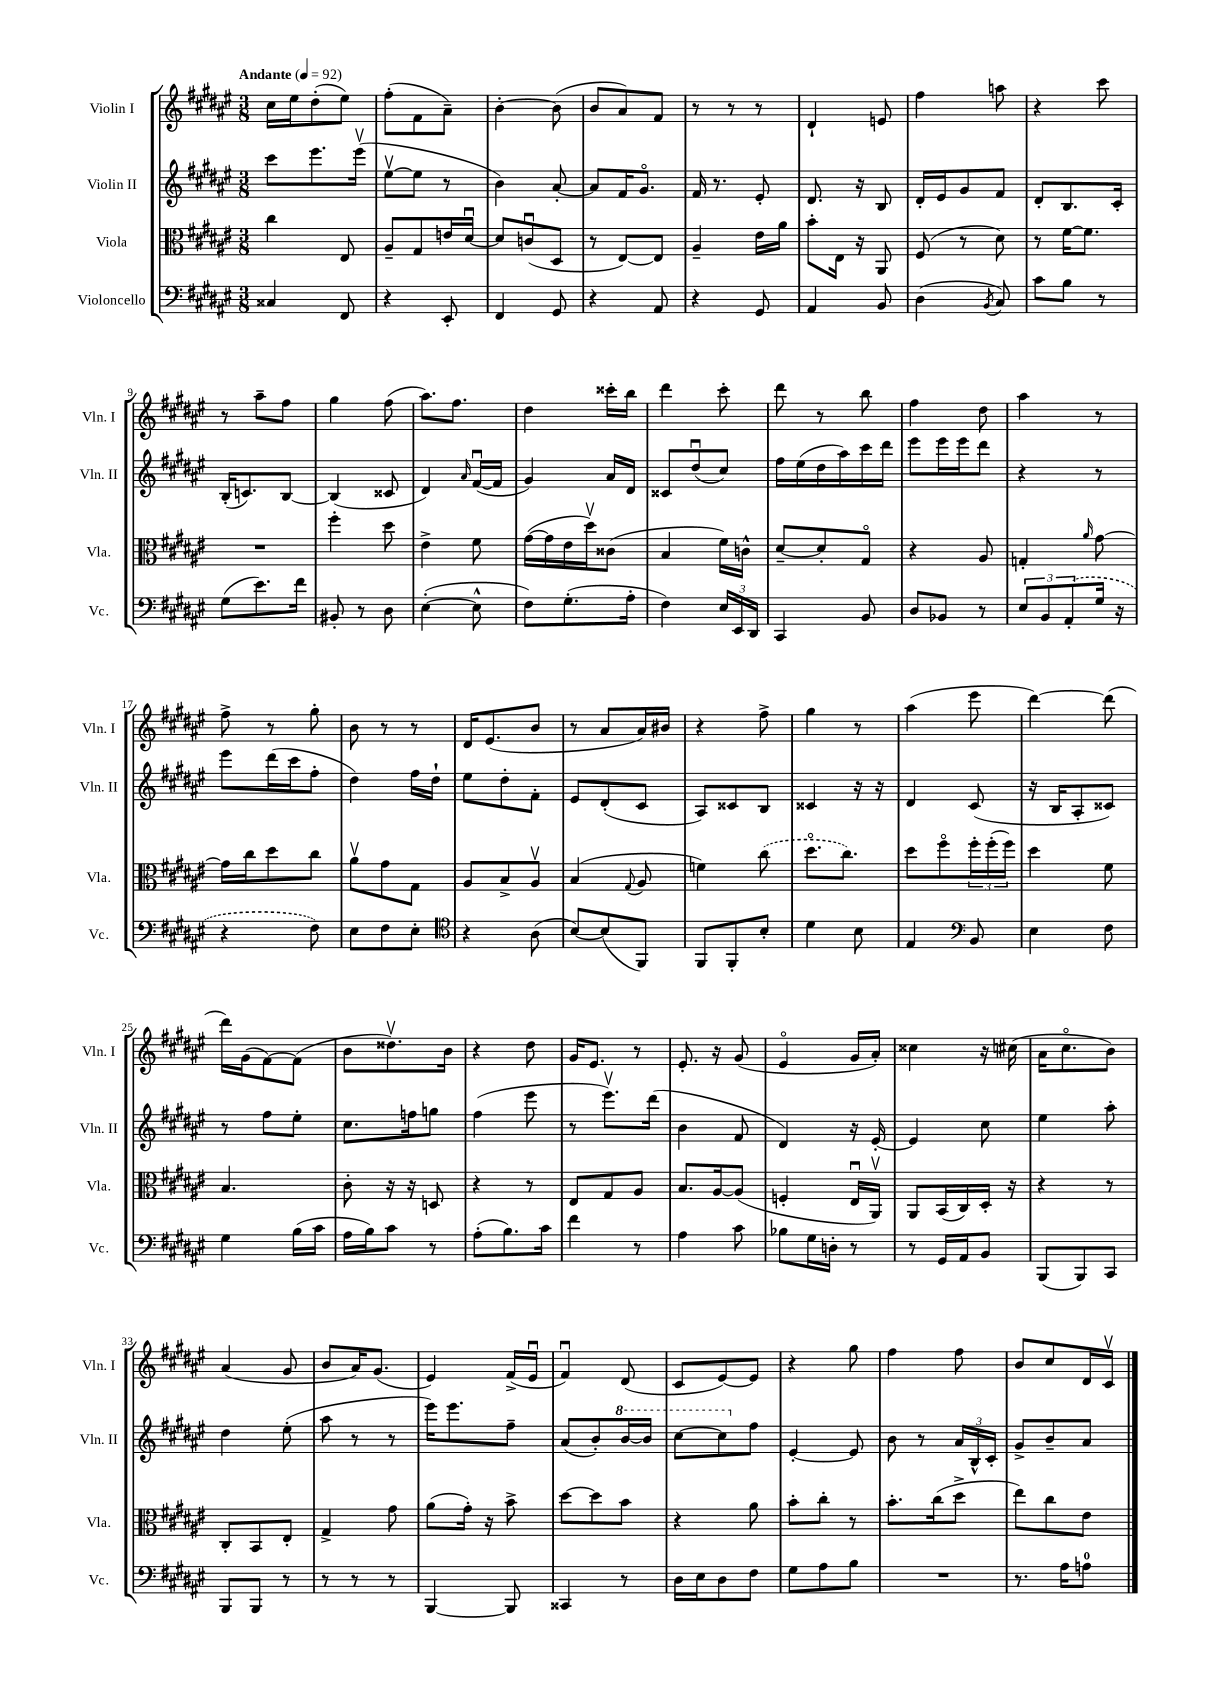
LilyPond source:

<<
\new StaffGroup <<
\new Staff = "s0" \with { instrumentName = "Violin I" shortInstrumentName = "Vln. I" } {
    \clef treble \key fis \major \numericTimeSignature \time 3/8 \tempo "Andante" 4 = 92
    cis''16 eis''16 dis''8-.( eis''8) |
    fis''8-.( fis'8 ais'8--) |
    b'4~-. b'8( |
    b'8 ais'8) fis'8 |
    r8 r8 r8 |
    dis'4-! e'8 |
    fis''4 a''8 |
    r4 cis'''8 |
    r8 ais''8-- fis''8 |
    gis''4 fis''8( |
    ais''8.) fis''8. |
    dis''4 cisis'''16-. b''16 |
    dis'''4 cis'''8-. |
    dis'''8 r8 b''8 |
    fis''4 dis''8 |
    ais''4 r8 |
    fis''8-> r8 gis''8-. |
    b'8 r8 r8 |
    dis'16 eis'8.( b'8 |
    r8 ais'8 ais'16) bis'16 |
    r4 fis''8-> |
    gis''4 r8 |
    ais''4( eis'''8 |
    dis'''4~) dis'''8( |
    dis'''16) gis'16( fis'8~) fis'8( |
    b'8 disis''8.\upbow) b'16 |
    r4 dis''8 |
    gis'16 eis'8. r8 |
    eis'8.-. r16 gis'8( |
    eis'4\flageolet gis'16 ais'16-.) |
    cisis''4 r16 cis''16( |
    ais'16 cis''8.\flageolet b'8) |
    ais'4( gis'8 |
    b'8 ais'16) gis'8.( |
    eis'4) fis'16->( eis'16\downbow |
    fis'4\downbow) dis'8( |
    cis'8 eis'8~) eis'8 |
    r4 gis''8 |
    fis''4 fis''8 |
    b'8 cis''8 dis'16 cis'16\upbow \bar "|." |
}
\new Staff = "s1" \with { instrumentName = "Violin II" shortInstrumentName = "Vln. II" } {
    \clef treble \key fis \major \numericTimeSignature \time 3/8
    cis'''8 eis'''8. eis'''16\upbow( |
    eis''8~\upbow eis''8 r8 |
    b'4) ais'8~-. |
    ais'8 fis'16 gis'8.\flageolet |
    fis'16 r8. eis'8-. |
    dis'8. r16 b8 |
    dis'16-. eis'16 gis'8 fis'8 |
    dis'8-. b8. cis'16-. |
    b16-.( c'8.) b8~ |
    b4( cisis'8 |
    dis'4) \grace { ais'16 } fis'16~\downbow( fis'16 |
    gis'4) ais'16 dis'16 |
    cisis'8 dis''8\downbow( cis''8) |
    fis''16 eis''16( dis''16 ais''16) cis'''16 dis'''16 |
    eis'''8 eis'''16 eis'''16 dis'''8 |
    r4 r8 |
    eis'''8 dis'''16( cis'''16 fis''8-. |
    dis''4) fis''16 dis''16-! |
    eis''8 dis''8-. fis'8-. |
    eis'8 dis'8-.( cis'8 |
    ais8) cisis'8 b8 |
    cisis'4 r16 r16 |
    dis'4 cis'8( |
    r16 b16 ais8-. cisis'8) |
    r8 fis''8 eis''8-. |
    cis''8. f''16 g''8 |
    fis''4( eis'''8 |
    r8 eis'''8.\upbow) dis'''16( |
    b'4 fis'8 |
    dis'4) r16 eis'16~-. |
    eis'4 cis''8 |
    eis''4 ais''8-. |
    dis''4 eis''8-.( |
    ais''8 r8 r8 |
    eis'''16) eis'''8. fis''8-- |
    ais'8( b'8-.) \ottava #1 b''16~ b''16 |
    cis'''8~ cis'''8 \ottava #0 fis''8 |
    eis'4~-. eis'8 |
    b'8 r8 \tuplet 3/2 { ais'16 b16-^ cis'16-. } |
    gis'8-> b'8-- ais'8 \bar "|." |
}
\new Staff = "s2" \with { instrumentName = "Viola" shortInstrumentName = "Vla." } {
    \clef alto \key fis \major \numericTimeSignature \time 3/8
    cis''4 eis8 |
    ais8-- gis8 e'16 dis'16~\downbow |
    dis'8 c'8\downbow( dis8 |
    r8 eis8~) eis8 |
    ais4-- eis'16 ais'16 |
    b'8-. eis16 r16 ais,8 |
    fis8( r8 dis'8) |
    r8 fis'16~ fis'8. |
    R4. |
    fis''4-. dis''8 |
    eis'4-> fis'8 |
    gis'16~( gis'16 eis'16 dis''16\upbow) cisis'8( |
    b4 fis'16) c'16-^ |
    dis'8~-- dis'8-. gis8\flageolet |
    r4 ais8 |
    g4-. \grace { ais'16 } gis'8~ |
    gis'16 cis''16 dis''8 cis''8 |
    ais'8\upbow gis'8 gis8 |
    ais8 b8-> ais8\upbow |
    b4( \appoggiatura { gis8 } ais8 |
    f'4) \once \slurDashed cis''8( |
    dis''8.\flageolet cis''8.) |
    dis''8 fis''8\flageolet \tuplet 3/2 { fis''16-. fis''16-.( fis''16) } |
    dis''4 fis'8 |
    b4. |
    cis'8-. r16 r16 d8 |
    r4 r8 |
    eis8 gis8 ais8 |
    b8. ais16~ ais8( |
    f4-. eis16\downbow ais,16\upbow) |
    ais,8 b,16( cis16) dis16-. r16 |
    r4 r8 |
    cis8-. b,8 eis8-. |
    gis4-> gis'8 |
    ais'8( gis'16-.) r16 b'8-> |
    dis''8~ dis''8 b'8 |
    r4 ais'8 |
    b'8-. cis''8-. r8 |
    b'8.-. cis''16( dis''8-> |
    eis''8) cis''8 eis'8 \bar "|." |
}
\new Staff = "s3" \with { instrumentName = "Violoncello" shortInstrumentName = "Vc." } {
    \clef bass \key fis \major \numericTimeSignature \time 3/8
    cisis4 fis,8 |
    r4 eis,8-. |
    fis,4 gis,8 |
    r4 ais,8 |
    r4 gis,8 |
    ais,4 b,8 |
    dis4( \acciaccatura { b,8 } cis8) |
    cis'8 b8 r8 |
    gis8( eis'8.) fis'16 |
    bis,8-. r8 dis8 |
    eis4~-.( eis8-^ |
    fis8) gis8.-.( ais16-. |
    fis4) \tuplet 3/2 { eis16 eis,16 dis,16 } |
    cis,4 b,8 |
    dis8 bes,8 r8 |
    \tuplet 3/2 { eis8 b,8 \once \slurDashed ais,8-.( } gis16 r16 |
    r4 fis8) |
    eis8 fis8 eis8-. |
    \clef tenor r4 ais8( |
    b8~) b8( fis,8) |
    fis,8 fis,8-. b8-. |
    dis'4 b8 |
    eis4 \clef bass b,8 |
    eis4 fis8 |
    gis4 b16( cis'16 |
    ais16 b16) cis'8 r8 |
    ais8-.( b8.) cis'16 |
    fis'4 r8 |
    ais4 cis'8 |
    bes8 gis16 d16-. r8 |
    r8 gis,16 ais,16 b,8 |
    b,,8( b,,8) cis,8 |
    b,,8 b,,8 r8 |
    r8 r8 r8 |
    b,,4~ b,,8 |
    cisis,4 r8 |
    dis16 eis16 dis8 fis8 |
    gis8 ais8 b8 |
    R4. |
    r8. ais16 a8-0 \bar "|." |
}
>>
>>
